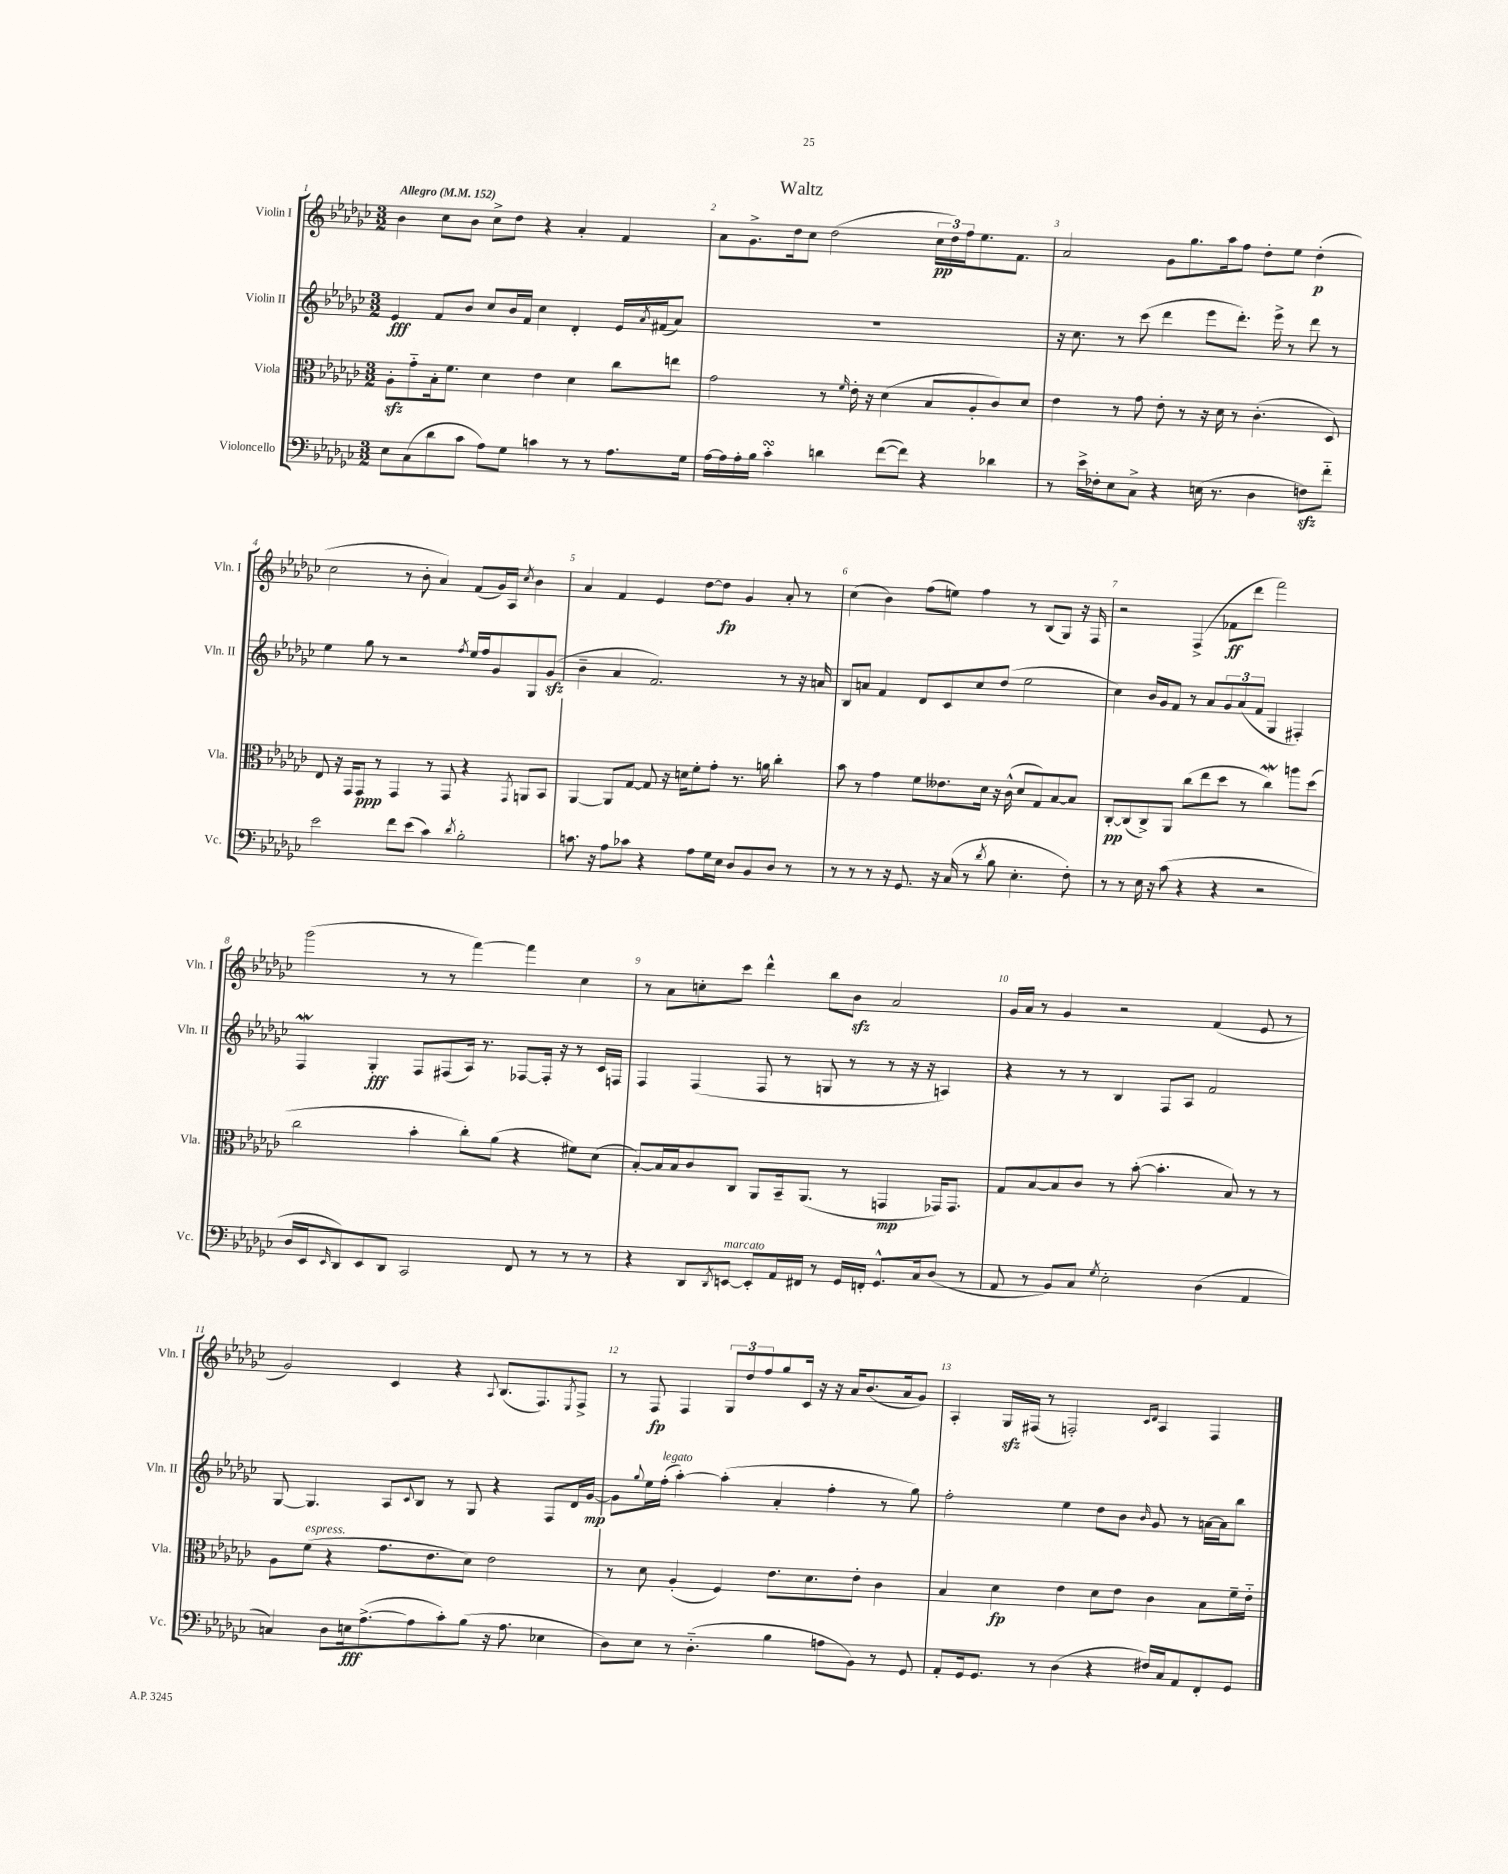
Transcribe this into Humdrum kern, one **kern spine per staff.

**kern	**kern	**kern	**kern
*staff4	*staff3	*staff2	*staff1
*clefF4	*clefC3	*clefG2	*clefG2
*k[b-e-a-d-g-c-]	*k[b-e-a-d-g-c-]	*k[b-e-a-d-g-c-]	*k[b-e-a-d-g-c-]
*M3/2	*M3/2	*M3/2	*M3/2
*MM152	*MM152	*MM152	*MM152
8E-\L	8A-'\L	4e-/	4b-\
(8C-\	8g-'~\	.	.
8d-\	16B-'\k	8f/L	8cc-\L
.	8.f\J	.	.
8c-\J	.	8b-/J	8b-\J
8A-\L)	4d-\	8cc-/L	8cc-^\L
8G-\J	.	16b-/L	8dd-\J
.	.	16f/JJ	.
4c\	4e-\	4cc-\	4r
8r	4d-\	4d-'/	4a-'/
8r	.	.	.
8.A-\L	8cc-\L	16e-/LL	4f/
.	.	8qa-/	.
.	.	(16f#/J	.
.	8ee\J	8a-/J)	.
16G-\Jk	.	.	.
=	=	=	=
[16A-\LL	2g-\	1.r	8a-\L
16A-\]	.	.	.
16A-'\	.	.	8.g-^\
16B-\JJ	.	.	.
4c-'\	.	.	.
.	.	.	16dd-\k
.	.	.	8cc-\J
4d\	8r	.	(2dd-\
.	16qqf/	.	.
.	16e-'\	.	.
.	16r	.	.
([8f\L	(4d-\	.	.
8f\]J)	.	.	.
4r	8B-/L	.	24cc-\LL
.	.	.	24dd-\)
.	.	.	24ff\J
.	8A-'/	.	8.ee-\
4d-\	8c-/)	.	.
.	.	.	8.f\J
.	8d-/J	.	.
=	=	=	=
8r	4e-\	16r	2a-/
.	.	8.cc-\	.
16e-^\LL	.	.	.
16F-'\J	.	.	.
8E-\	8r	8r	.
8C-^\J	8g-\	(8ccc-\	.
4r	8e-'\	4ddd-\	8g-\L
.	8r	.	8.gg-\
(16E\	16r	8eee-\L	.
8.r	16d-\	.	16aa-\k
.	8r	8.ddd-'\J)	8ff\J
4D-\	(4.c-'\	.	8dd-'\L
.	.	16eee-^\	.
.	.	8r	8ee-\J
8F\L)	.	8ddd-\	(4dd-'\
8f'~\J	8D-/)	8r	.
=	=	=	=
2e-\	8E-/	4ee-\	2cc-\
.	16r	.	.
.	16GG-/LK	.	.
.	8GG-/J	8gg-\	.
.	8r	8r	.
8f\L	4GG-/	2r	8r
(8e-\J	.	.	8b-'\
4c-\)	8r	.	4a-/)
.	8GG-/	.	.
8qd-/	.	8qff/	.
2B-'\	4r	16ee-/LL	(8f/L
.	.	16ff/J	.
.	.	8g-/	16g-/L)
.	.	.	16A-/JJ
.	8qGG-/	.	8qcc-/
.	8AA/L	8G-/	4b-\
.	8BB-/J	(8g-/J	.
=	=	=	=
8.c\	[4AA-/	4b-~\	4a-/
16r	.	.	.
8A-\L	8AA-/]L	4a-/	4f/
8c-\J	[8G-/J	.	.
4r	8G-/]	2.f/)	4e-/
.	16r	.	.
.	16d\LK	.	.
8A-\L	8f'\	.	[8dd-\L
16G-\L	8g-'\J	.	8dd-\]J
16E-\JJ	.	.	.
8D-/L	8.r	.	4g-/
8BB-/	.	.	.
.	16a\	.	.
8D-/J	4cc-'\	8r	8a-'/
8r	.	16r	8r
.	.	16a/	.
=	=	=	=
8r	8b-\	8B-/L	(4cc-\
8r	8r	8a/J	.
8r	4g-\	4f/	4b-\)
16r	.	.	.
8.GG-/	.	.	.
.	8f\L	8d-/L	(8ff\L
16r	8.e--\	8c-/	8ee\J)
(16C-/	.	.	.
8r	.	8cc-/	4ff\
.	16d-\Jk	.	.
8qd-/	.	.	.
8B-\	16r	(8dd-/J	.
.	(16c-^^\	.	.
4.E-'\	8d-/L	2ee-\	8r
.	8G-/)	.	(8B-/L
.	[8B-/	.	8G-/J)
8F'\)	8B-/]J	.	16r
.	.	.	16F/
=	=	=	=
8r	[8C-'/L	4cc-\)	2r
8r	(8C-/]	.	.
16E-\	8C-^/)	16b-/LL	.
16r	.	16g-/J	.
(8c-\	8AA-/J	8f/J	.
4r	(8cc-\L	8r	(4F^/
.	8ee-\	8a-/L	.
4r	8dd-\J	12g-/	8f-\L
.	.	(12a-/	.
.	8r	.	8ddd-\J
.	.	12f/J	.
2r	4cc-\)	4G-/	2fff\)
.	8aa\L	4F#'/)	.
.	(8dd-\J	.	.
=	=	=	=
16D-/LL	2cc-\	4F/	(2ggg-\
16EE-/J	.	.	.
16qqEE-/	.	.	.
8DD-/)	.	.	.
8EE-/	.	4G-'/	.
8DD-/J	.	.	.
2CC-/	4b-'\	8F/L	8r
.	.	(8F#/	8r
.	8cc-'\L)	16A-/Jk)	[4fff\)
.	.	8.r	.
.	(8a-\J	.	.
8FF/	4r	[8F-/L	4fff\]
8r	.	16F-'/]Jk	.
.	.	16r	.
8r	8f#\L)	8r	4cc-\
8r	(8d-\J	16c-/LL	.
.	.	16F/JJ	.
=	=	=	=
4r	[8B-'/L)	4F/	8r
.	16B-/]L	.	8a-\L
.	16B-/J	.	.
8DD-/L	8c-/	(4F/	8cc'\
8qDD-/	.	.	.
[8EE/J	8C-/J	.	8ccc-\J
8EE'/]L	8AA-/L	8F/	4ddd-^^\
16AA-/L	16BB-~/k	8r	.
16FF#/JJ	(8.AA-/J	.	.
8r	.	8G/	8bb-\L
16GG-/LL	8r	8r	8b-\J
16FF'/JJ	.	.	.
8.GG-^^/L	4GG/	8r	2a-/
.	.	16r	.
16C-/k	.	16r	.
(8D-/J	16GG-/LK)	4A/)	.
.	8.GG-/J	.	.
8r	.	.	.
=	=	=	=
8AA-/	8G-/L	4r	16g-/LL
.	.	.	16a-/JJ
8r	[8B-/	.	8r
8BB-/L)	8B-/]	8r	4g-/
8C-/J	8c-/J	8r	.
8qG-/	.	.	.
2E-'\	8r	4B-/	2r
.	([8b-'\	.	.
.	4.b-'\]	8F/L	.
.	.	8A-/J	.
(4D-\	.	2f/	(4f/
.	8B-/)	.	.
4AA-/	8r	.	8e-/
.	8r	.	8r
=	=	=	=
4C/)	8A-\L	[8G-/	2g-/)
.	(8f\J	4.G-/]	.
8D-\L	4r	.	.
16E\k	.	.	.
([8.A-^\	.	.	.
.	8.g-\L	8A-/L	4c-/
.	.	8qqc-/	.
8A-\]	.	8B-/J	.
.	8.e-\	.	.
8c-'\)	.	8r	4r
(8B-\J	8d-\J)	8G-/	.
.	.	.	8qqA-/
16r	2e-\	4r	(8.B-/L
8.A-\	.	.	.
.	.	.	8.F/)
4E-\	.	8F/L	.
.	.	.	8qE-/
.	.	16d-/L	8F^/J
.	.	[16g-/JJ	.
=	=	=	=
8D-\L)	8r	8g-\]L	8r
.	.	8qqgg-/	.
8E-\J	8d-\	16ee-\L	8F/
.	.	(16ff'\JJ	.
8r	(4A-'/	[4aa-'\)	4F/
(4.D-'~\	.	.	.
.	4F/)	(4aa-'\]	12G-/L
.	.	.	12dd-/
.	.	.	12ff/
4B-\	8.e-\L	4a-'/	8gg-/
.	.	.	16c-/Jk
.	8.d-\	.	16r
8A\L	.	4ff'\	16r
.	.	.	16a-/LK
8BB-\J)	8e-'\J	.	(8.b-/
8r	4c-\	8r	.
.	.	.	16a-/k
8GG-/	.	8gg-\)	8g-/J)
=	=	=	=
8AA-'/L	4B-/	2ff'\	4A-'/
16GG-/k	.	.	.
8.GG-/J	.	.	.
.	4d-\	.	16G-/LL
.	.	.	(16F#/JJ
8r	.	.	8r
(4D-\	4e-\	4ee-\	2F'/)
4r	8d-\L	8dd-\L	.
.	8e-\J	8b-\J	.
.	.	.	16qqc-/LL
.	.	16qqb-/	16qqd-/JJ
16F#/LL)	4c-\	8g-/	4A-/
16C-/J	.	.	.
8AA-/	.	8r	.
8FF'/	8B-\L	[16a\LL	4F/
.	.	16a\]J	.
8GG-/J	16f~\L	8bb-\J	.
.	16e-'~\JJ	.	.
==	==	==	==
*-	*-	*-	*-
